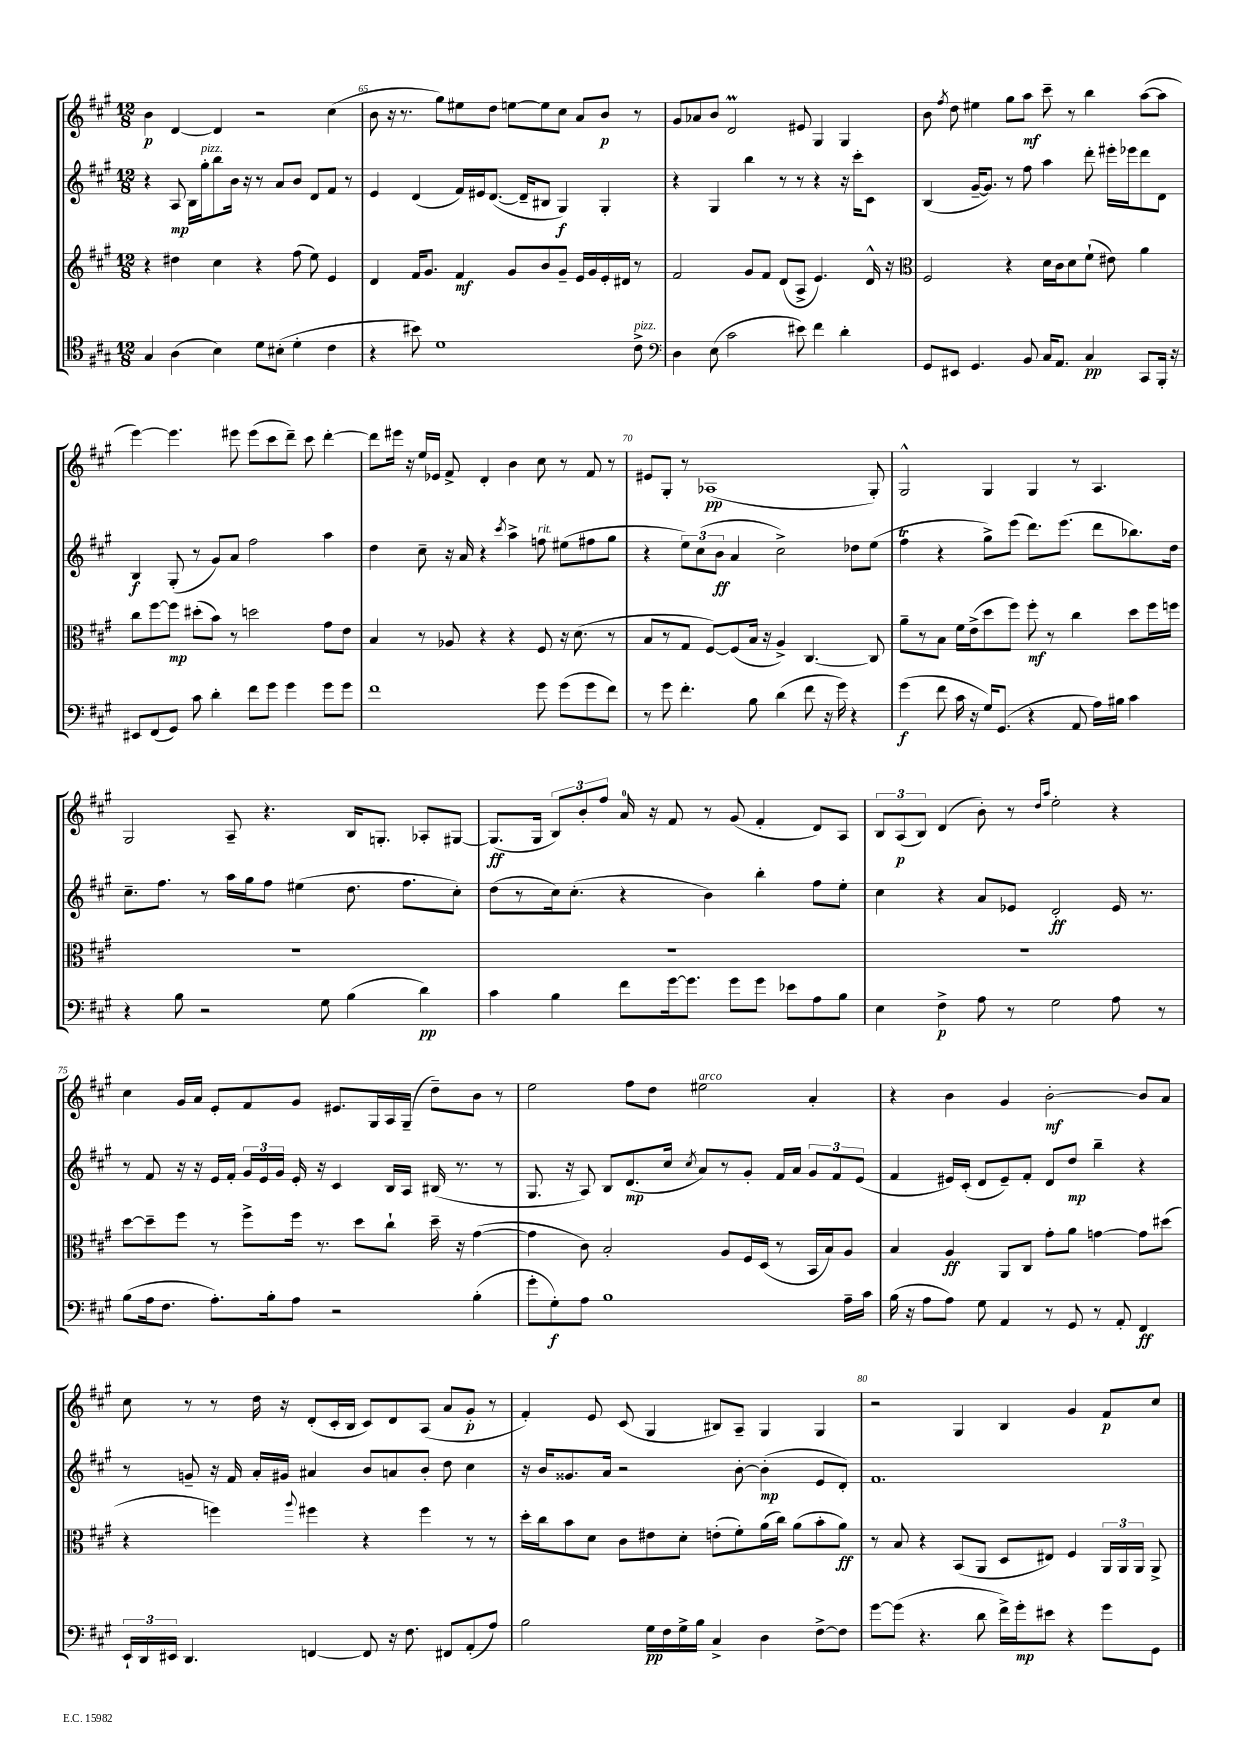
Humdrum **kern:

**kern	**kern	**kern	**kern
*staff4	*staff3	*staff2	*staff1
*clefC4	*clefG2	*clefG2	*clefG2
*k[f#c#g#]	*k[f#c#g#]	*k[f#c#g#]	*k[f#c#g#]
*M12/8	*M12/8	*M12/8	*M12/8
4G#	4r	4r	4b
(4A	4dd#	8A	[4d
.	.	16B	.
.	.	16gg#'	.
4B)	4cc#	8bb	4d]
.	.	16b	.
.	.	16r	.
8d	4r	8r	2r
(8B#'	.	8a	.
4d'	(8ff#	8b	.
.	8ee)	8d	.
4c#	4e	8f#	(4cc#
.	.	8r	.
=	=	=	=
4r	4d	4e	8b
.	.	.	16r
.	.	.	8.r
8b#)	16f#	(4d	.
.	8.g#	.	.
1d	.	.	8gg#)
.	4f#	16f#)	8ee#
.	.	16e#	.
.	.	([8.d	8dd
.	8g#	.	[8ee
.	.	16d~]	.
.	8b	8B#	8ee]
.	8g#~	4G#)	8cc#
.	16e	.	8a
.	16g#	.	.
.	16e'	4G#'	8b
.	16d#	.	.
8c#^	8r	.	8r
=	=	=	=
*clefF4	*	*	*
4D	2f#	4r	8g#
.	.	.	8a-
(8E	.	4G#	8b
2c#	.	.	2d
.	8g#	4bb	.
.	8f#	.	.
.	(8d	8r	.
8e#)	8A^	8r	8e#
4f#	4.e)	4r	4G#
4d'	.	16r	4G#
.	.	16ccc#'	.
.	16d^^	8c#	.
.	16r	.	.
=	=	=	=
*	*clefC3	*	*
8GG#	2F#	(4B	8b
.	.	.	8qff#
8EE#	.	.	8dd
4.GG#	.	[16g#~	4ee#
.	.	8.g#])	.
.	4r	8r	8gg#
8BB	.	8ff#	8aa
16C#	16d	4aa	8ccc#~
8.AA	16c#	.	.
.	8d	.	8r
4C#	(8f#`	8ddd'	4bb
.	8e#)	16eee#'	.
.	.	16eee-	.
8CC#	4a	8ddd	([8aa
16BBB'	.	8d	8aa]
16r	.	.	.
=	=	=	=
8EE#	8cc#	4B	[4eee)
(8FF#	[8ff#	.	.
8GG#)	8ff#]	(8G#'	4.eee]
8c#	(8dd#'	8r	.
4d'	8b)	8g#)	.
.	8r	8a	8eee#
8f#	2dd	2ff#	(8eee#
8g#	.	.	8ccc#
4g#	.	.	8ddd~)
.	.	.	8ccc#
8g#	8g#	4aa	[4ddd'
8g#	8e	.	.
=	=	=	=
1f#	4B	4dd	8ddd]
.	.	.	16eee#
.	.	.	16r
.	8r	8cc#~	16ee
.	.	.	16e-
.	8A-	16r	8f#^
.	.	16a	.
.	4r	4r	4d'
.	.	8qccc#	.
.	4r	4aa^	4b
8g#	8F#	8ff	8cc#
(8g#	16r	(8ee#	8r
.	(8.d	.	.
8g#	.	8ff#	8f#
8f#)	8r	8gg#	8r
=	=	=	=
8r	8B	4r	8e#
8g#	8r	.	8G#'
4.f#'	8G#	12ee)	8r
.	.	(12cc#	.
.	[8F#)	.	(1A-
.	.	12b	.
.	(8F#]	4a	.
8B	16B	.	.
.	16r	.	.
(4d	4A^)	2cc#^)	.
8f#	[4.C#	.	.
16r	.	.	.
16g#)	.	.	.
4r	.	8dd-	.
.	8C#]	(8ee	8G#')
=	=	=	=
(4g#	8a~	4ff#	2G#^^
.	8r	.	.
8f#	8B	4r	.
16c#	16f#	.	.
16r	(16e^	.	.
16G#)	8dd	8gg#^)	4G#
(8.GG#	.	.	.
.	8ff#)	(8eee	.
4r	8ff#'	8.ddd)	4G#
.	8r	.	.
.	.	(8.eee	.
8AA	4cc#	.	8r
16A)	.	8ddd	4.A
16B#	.	.	.
4c#	8dd	8.bb-)	.
.	16ff#	.	.
.	16ff	16dd	.
=	=	=	=
4r	1.r	8.cc#~	2G#
.	.	8.ff#	.
8B	.	.	.
2r	.	8r	.
.	.	16aa	8A~
.	.	16gg#	.
.	.	8ff#	4.r
.	.	(4ee#	.
8G#	.	.	.
(4B	.	8.dd	16B
.	.	.	8.G'
.	.	8.ff#	.
4d)	.	.	8A-'
.	.	8cc#')	[8G#
=	=	=	=
4c#	1.r	(8dd	(8.G#]
.	.	8r	.
.	.	.	16G#
4B	.	16cc#)	12B)
.	.	(8.cc#'	.
.	.	.	12b'
.	.	.	12ff#
8f#	.	4r	16a
.	.	.	16r
[16g#	.	.	8f#
8.g#]	.	.	.
.	.	4b)	8r
8g#	.	.	(8g#
8g#	.	4bb'	4f#'
8e-	.	.	.
8A	.	8ff#	8d)
8B	.	8ee'	8A
=	=	=	=
4E	1.r	4cc#	12B
.	.	.	(12A
.	.	.	12B)
4F#^	.	4r	(4d
8A	.	8a	8b')
8r	.	8e-	8r
.	.	.	16qqdd
.	.	.	16qqaa
2G#	.	2d'	2ee'
8A	.	16e-	4r
.	.	8.r	.
8r	.	.	.
=	=	=	=
(8B	[8dd	8r	4cc#
16A	8dd~]	8f#	.
8.F#	.	.	.
.	8ff#	16r	16g#
.	.	16r	16a
8.A')	8r	16e	8e'
.	.	16f#'	.
.	8ff#^	24g#	8f#
.	.	24e	.
16B'	.	.	.
.	.	24g#	.
8A	16ff#	16e'	8g#
.	8.r	16r	.
2r	.	4c#	8.e#
.	8dd	.	.
.	.	.	16G#
.	8cc#`	16B	16A
.	.	16A	(16G#~
.	16dd~	(16B#	8dd~)
.	16r	8.r	.
(4B'	([4g#	.	8b
.	.	8r	8r
=	=	=	=
8g#'	4g#]	8.G#	2ee
8G#')	.	.	.
.	.	16r	.
8A	8c#)	8A)	.
1B	2B'	8B	.
.	.	(8.d	8ff#
.	.	.	8dd
.	.	16cc#	.
.	.	8qcc#	.
.	.	8a)	2ee#
.	8A	8r	.
.	16F#	8g#'	.
.	(16D	.	.
.	8r	16f#	.
.	.	16a	.
.	16BB	12g#	4a'
.	16B)	.	.
.	.	12f#	.
16A~	8A	.	.
.	.	(12e	.
16c#	.	.	.
=	=	=	=
(16B	4B	4f#	4r
16r	.	.	.
8A	.	.	.
8A)	4A	16e#)	4b
.	.	(16c#'	.
8G#	.	8d	.
4AA	8AA	8e#~)	4g#
.	8C#	8f#'	.
8r	8g#'	8d	[2b'
8GG#	8a	8dd	.
8r	[4g	4bb~	.
8AA'	.	.	.
4FF#	8g]	4r	8b]
.	(8dd#	.	8a
=	=	=	=
24EE`	4r	8r	8cc#
24DD	.	.	.
24EE#	.	.	.
4.DD	.	8g~	8r
.	4ff)	16r	8r
.	.	16f#	.
.	.	16a'	16dd
.	.	16g#	16r
.	8qqaa	.	.
[4FF	4ff#	4a#	(8d'
.	.	.	16c#'
.	.	.	16B
8FF]	4r	8b	8c#)
16r	.	8a	8d
8.F#	.	.	.
.	4ff#	8b'	(8A
8FF#	.	8dd	8a
(8AA'	8r	4cc#	8g#'
8A)	8r	.	8r
=	=	=	=
2B	16dd'	16r	4f#')
.	16cc#	16b	.
.	8b	8.g##	.
.	8d	.	8e
.	.	16a	.
.	8c#	2r	(8c#
16G#	8e#	.	4G#
16F#	.	.	.
16G#^	8d'	.	.
16B	.	.	.
4C#^	(8e'	.	8B#)
.	8f#')	[8b'	8A~
4D	(16a	(4b']	4G#
.	16cc#)	.	.
.	(8a	.	.
[8F#^	8b'	8e	4G#
8F#]	8a)	8d')	.
=	=	=	=
[8g#	8r	1.f#	2r
(8g#]	8B	.	.
4.r	4r	.	.
.	(8BB	.	4G#
8d	8AA	.	.
16f#^)	8D	.	4B
16g#'	.	.	.
8e#	8E#)	.	.
4r	4F#	.	4g#
8g#	24AA	.	8f#
.	24AA	.	.
.	24AA	.	.
8GG#	8AA^	.	8cc#
==	==	==	==
*-	*-	*-	*-
